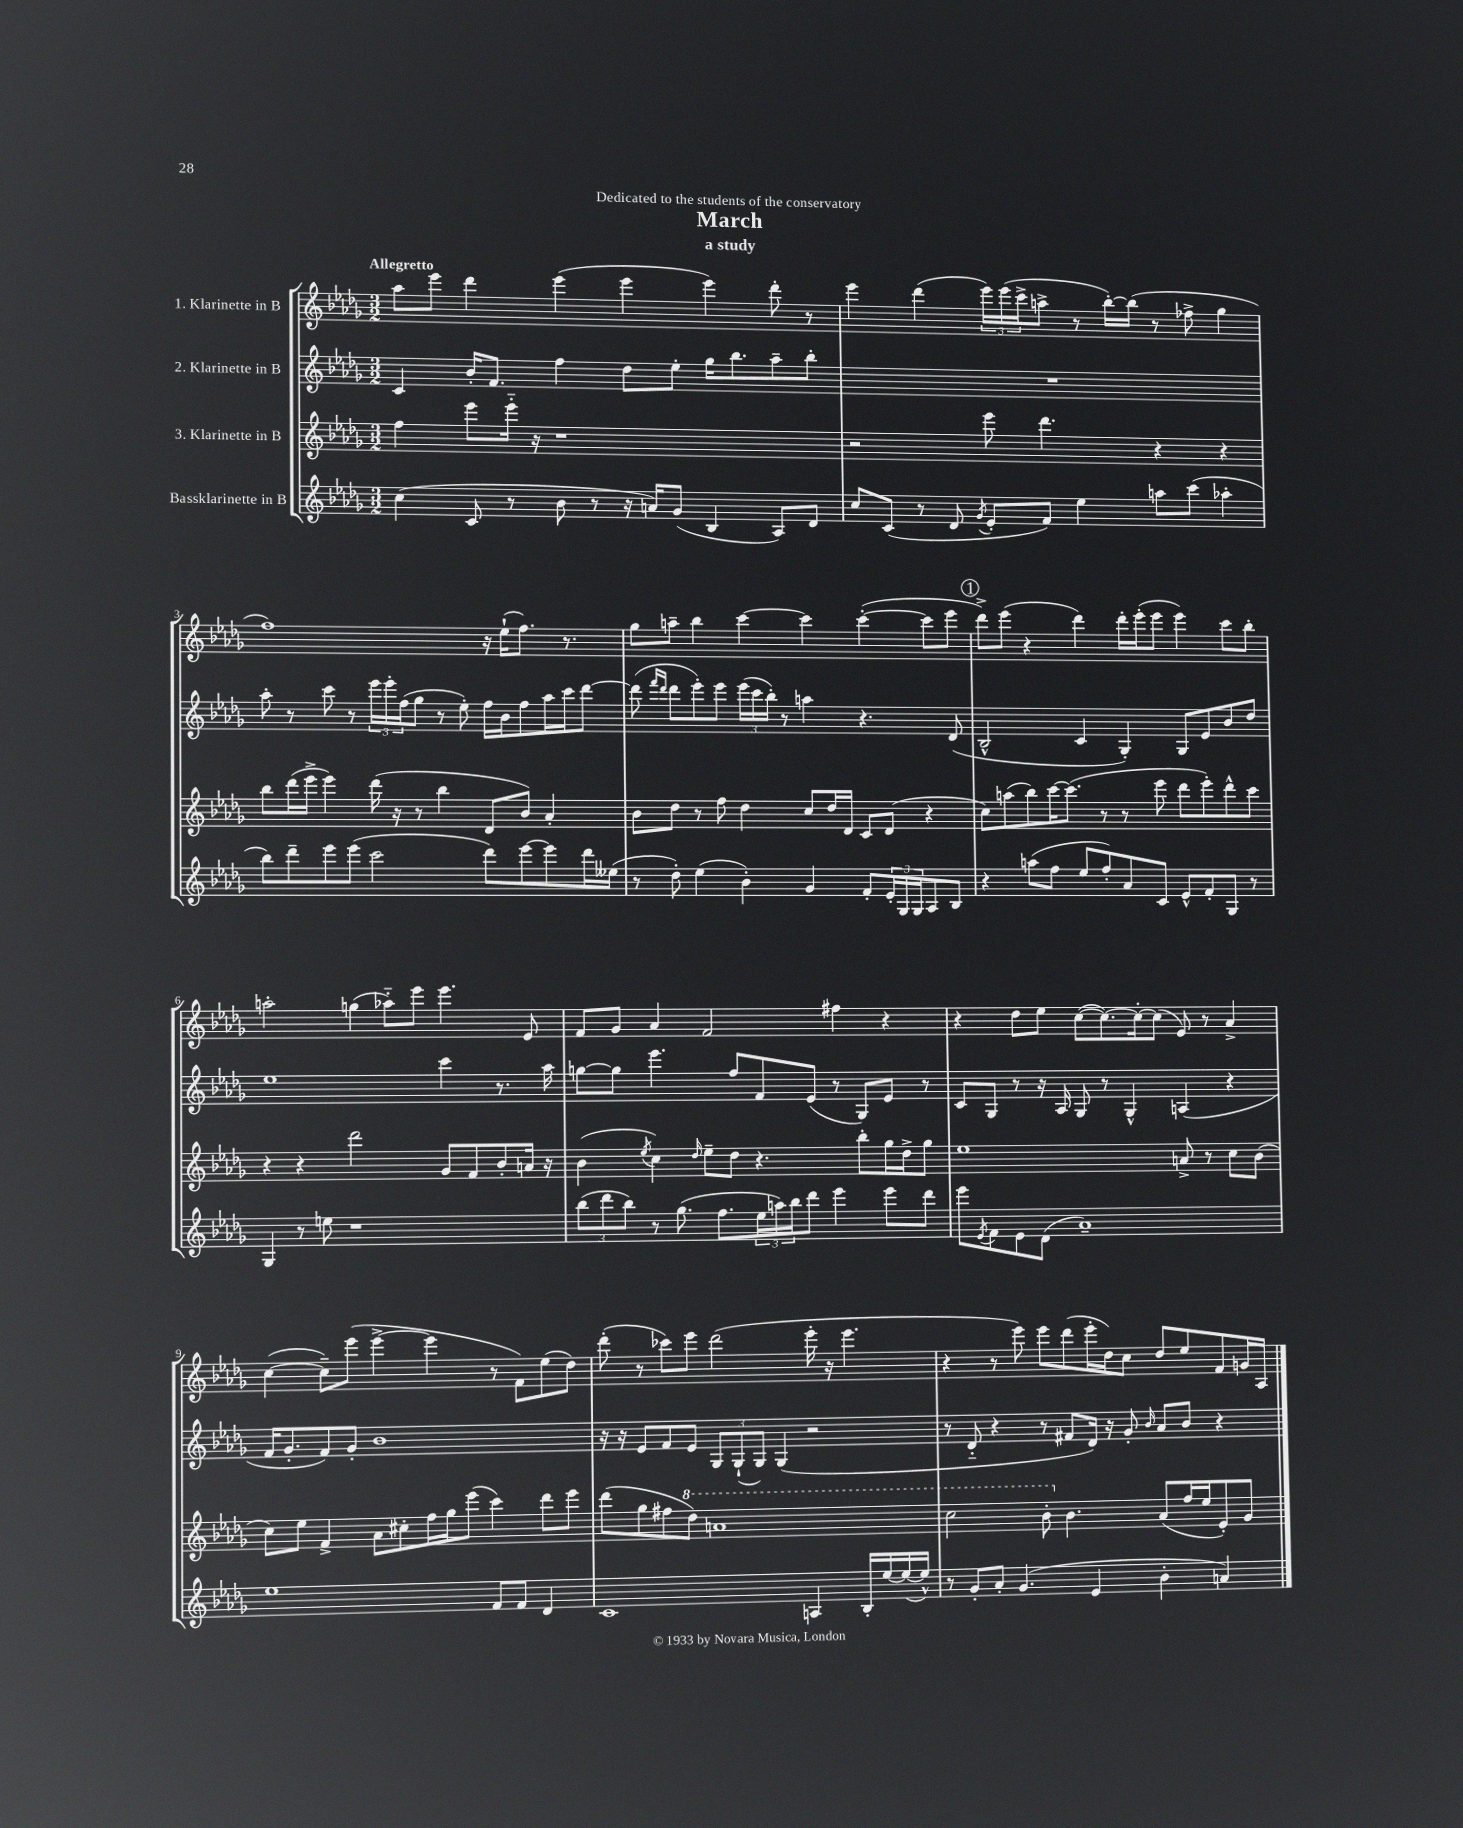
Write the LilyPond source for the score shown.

\header { title = "March" subtitle = "a study" dedication = "Dedicated to the students of the conservatory" }
<<
\new StaffGroup <<
\new Staff = "s0" \with { instrumentName = "1. Klarinette in B" } {
    \clef treble \key des \major \numericTimeSignature \time 3/2 \tempo "Allegretto"
    aes''8 ees'''8 des'''4 ees'''4( ees'''4 ees'''4) des'''8-. r8 |
    ees'''4 des'''4( \tuplet 3/2 { ees'''16) ees'''16( c'''16-> } a''8-> r8 bes''16~-.) bes''16( r8 fes''8-> ges''4 |
    f''1) r16 ees''16-!( f''8.) r8. |
    ges''8 a''8-- bes''4 c'''4~ c'''4 c'''4~-.( c'''8 ees'''8 |
    \mark \markup { \circle "1" } des'''8->) ees'''8( r4 des'''4) des'''16-. ees'''16-.( ees'''8 ees'''4) c'''8 bes''8-. |
    a''2-. g''4( aes''8-_) ees'''8 ees'''4. ees'8 |
    f'8 ges'8 aes'4 f'2 fis''4 r4 |
    r4 des''8 ees''8 c''8~( c''8.~) c''16~-. c''8( ees'8) r8 aes'4-> |
    c''4~( c''8--) ees'''8( ees'''4~-> ees'''4 r8 f'8) ees''8( des''8) |
    des'''8-.( r8 ces'''8) ees'''8 des'''2( ees'''16-. r16 ees'''4. |
    r4 r8 ees'''8) ees'''8 des'''8( ees'''16-. des''16) c''8 des''8 ees''8 f'8 g'16 aes16 \bar "|." |
}
\new Staff = "s1" \with { instrumentName = "2. Klarinette in B" } {
    \clef treble \key des \major \numericTimeSignature \time 3/2
    c'4 bes'16-. f'8. f''4 des''8 ees''8-. ges''16 bes''8. aes''8-- bes''8-. |
    R1. |
    aes''8-. r8 c'''8 r8 \tuplet 3/2 { ees'''16 ees'''16-. f''16( } ges''8 r8 ees''8-.) f''16 bes'16 f''8 aes''16 c'''16 des'''8~ |
    des'''8( \grace { f'''16 des'''16 } des'''8 ees'''8-.) ees'''8 \tuplet 3/2 { ees'''16( c'''16 bes''16-.) } r8 a''4 r4. des'8( |
    \mark \markup { \circle "1" } bes2-^ c'4 ges4-.) ges8 ees'8 bes'8 des''8 |
    ees''1 c'''4 r8. aes''16 |
    g''8~ g''8 ees'''4. f''8 f'8 ees'8( r8 ges8) ees'8 r8 |
    c'8 ges8 r8 r16 aes16 ges8 r8 ges4-^ a4( r4 |
    f'16 ges'8.-. f'8) ges'8-. bes'1 |
    r16 r16 ees'8 f'8 ees'8 \tuplet 3/2 { ges8 ges8-!( ges8) } ges4( r2 |
    r8 des'8-_ r4 r8 fis'8 des'16) r16 ges'8-. \grace { bes'16 } aes'8 bes'8 r4 \bar "|." |
}
\new Staff = "s2" \with { instrumentName = "3. Klarinette in B" } {
    \clef treble \key des \major \numericTimeSignature \time 3/2
    f''4 ees'''8 ees'''16-_ r16 r1 |
    r2 ees'''8 des'''4. r4 r4 |
    bes''8 des'''16( ees'''16-> ees'''4) des'''16( r16 r8 bes''4 des'8 bes'8) aes'4-. |
    bes'8 des''8 r8 f''8 des''4 c''8 des''16 des'16 c'8 des'8( r4 |
    \mark \markup { \circle "1" } c''8) a''8( bes''8) c'''16~ c'''8.( r8 r8 ees'''8 des'''8 ees'''8-.) des'''8-^ c'''8 |
    r4 r4 des'''2 ges'8 f'8 bes'8-. a'16 r16 |
    bes'4( \acciaccatura { ees''8 } c''4) \grace { des''16 } ees''8-- des''8 r4. bes''8-. ges''16 des''16-> ges''8 |
    ees''1 a'8-> r8 c''8 bes'8( |
    c''8) ees''8 f'4-> aes'8 cis''8-. f''16 ges''16 ees'''8( c'''4) des'''8 ees'''8 |
    des'''8( ges''8 fis''8 \ottava #1 des'''8) a''1 |
    c'''2 bes''8-. \ottava #0 bes'4. aes'8( f''16 ees''16 ees'8-.) ges'8 \bar "|." |
}
\new Staff = "s3" \with { instrumentName = "Bassklarinette in B" } {
    \clef treble \key des \major \numericTimeSignature \time 3/2
    c''4( c'8 r8 bes'8 r8 r16 a'16) ges'8( bes4 aes8) des'8 |
    c''8 c'8( r8 des'8 \acciaccatura { ges'8 } ees'8-. f'8) ees''4 a''8 c'''8( aes''4-. |
    bes''8) des'''8-- ees'''8 ees'''8( c'''2 des'''8) ees'''8~ ees'''8 des'''16 eeses''16( |
    r8 des''8-.) ees''4( bes'4-.) ges'4 f'8-. \tuplet 3/2 { ees'16-. ges16 ges16 } aes8 bes8 |
    \mark \markup { \circle "1" } r4 a''8( f''8 ees''8 f''8-.) aes'8 c'8 ees'8-^ f'8-. ges8 r8 |
    ges4 r8 e''8 r1 |
    \tuplet 3/2 { bes''8( des'''8 bes''8) } r8 ges''8.( f''8. \tuplet 3/2 { ees''16 a''16) bes''16 } des'''8 ees'''4 ees'''8 des'''8 |
    ees'''8 \acciaccatura { ees'8 } f'8 ees'8 des'8( aes'1--) |
    ees''1 f'8 f'8 des'4 |
    c'1 a4 bes16-. ees''16~ ees''16~( ees''16-^) |
    r8 ges'8-. aes'8-. ges'4.( ees'4 bes'4-. a'4) \bar "|." |
}
>>
>>
